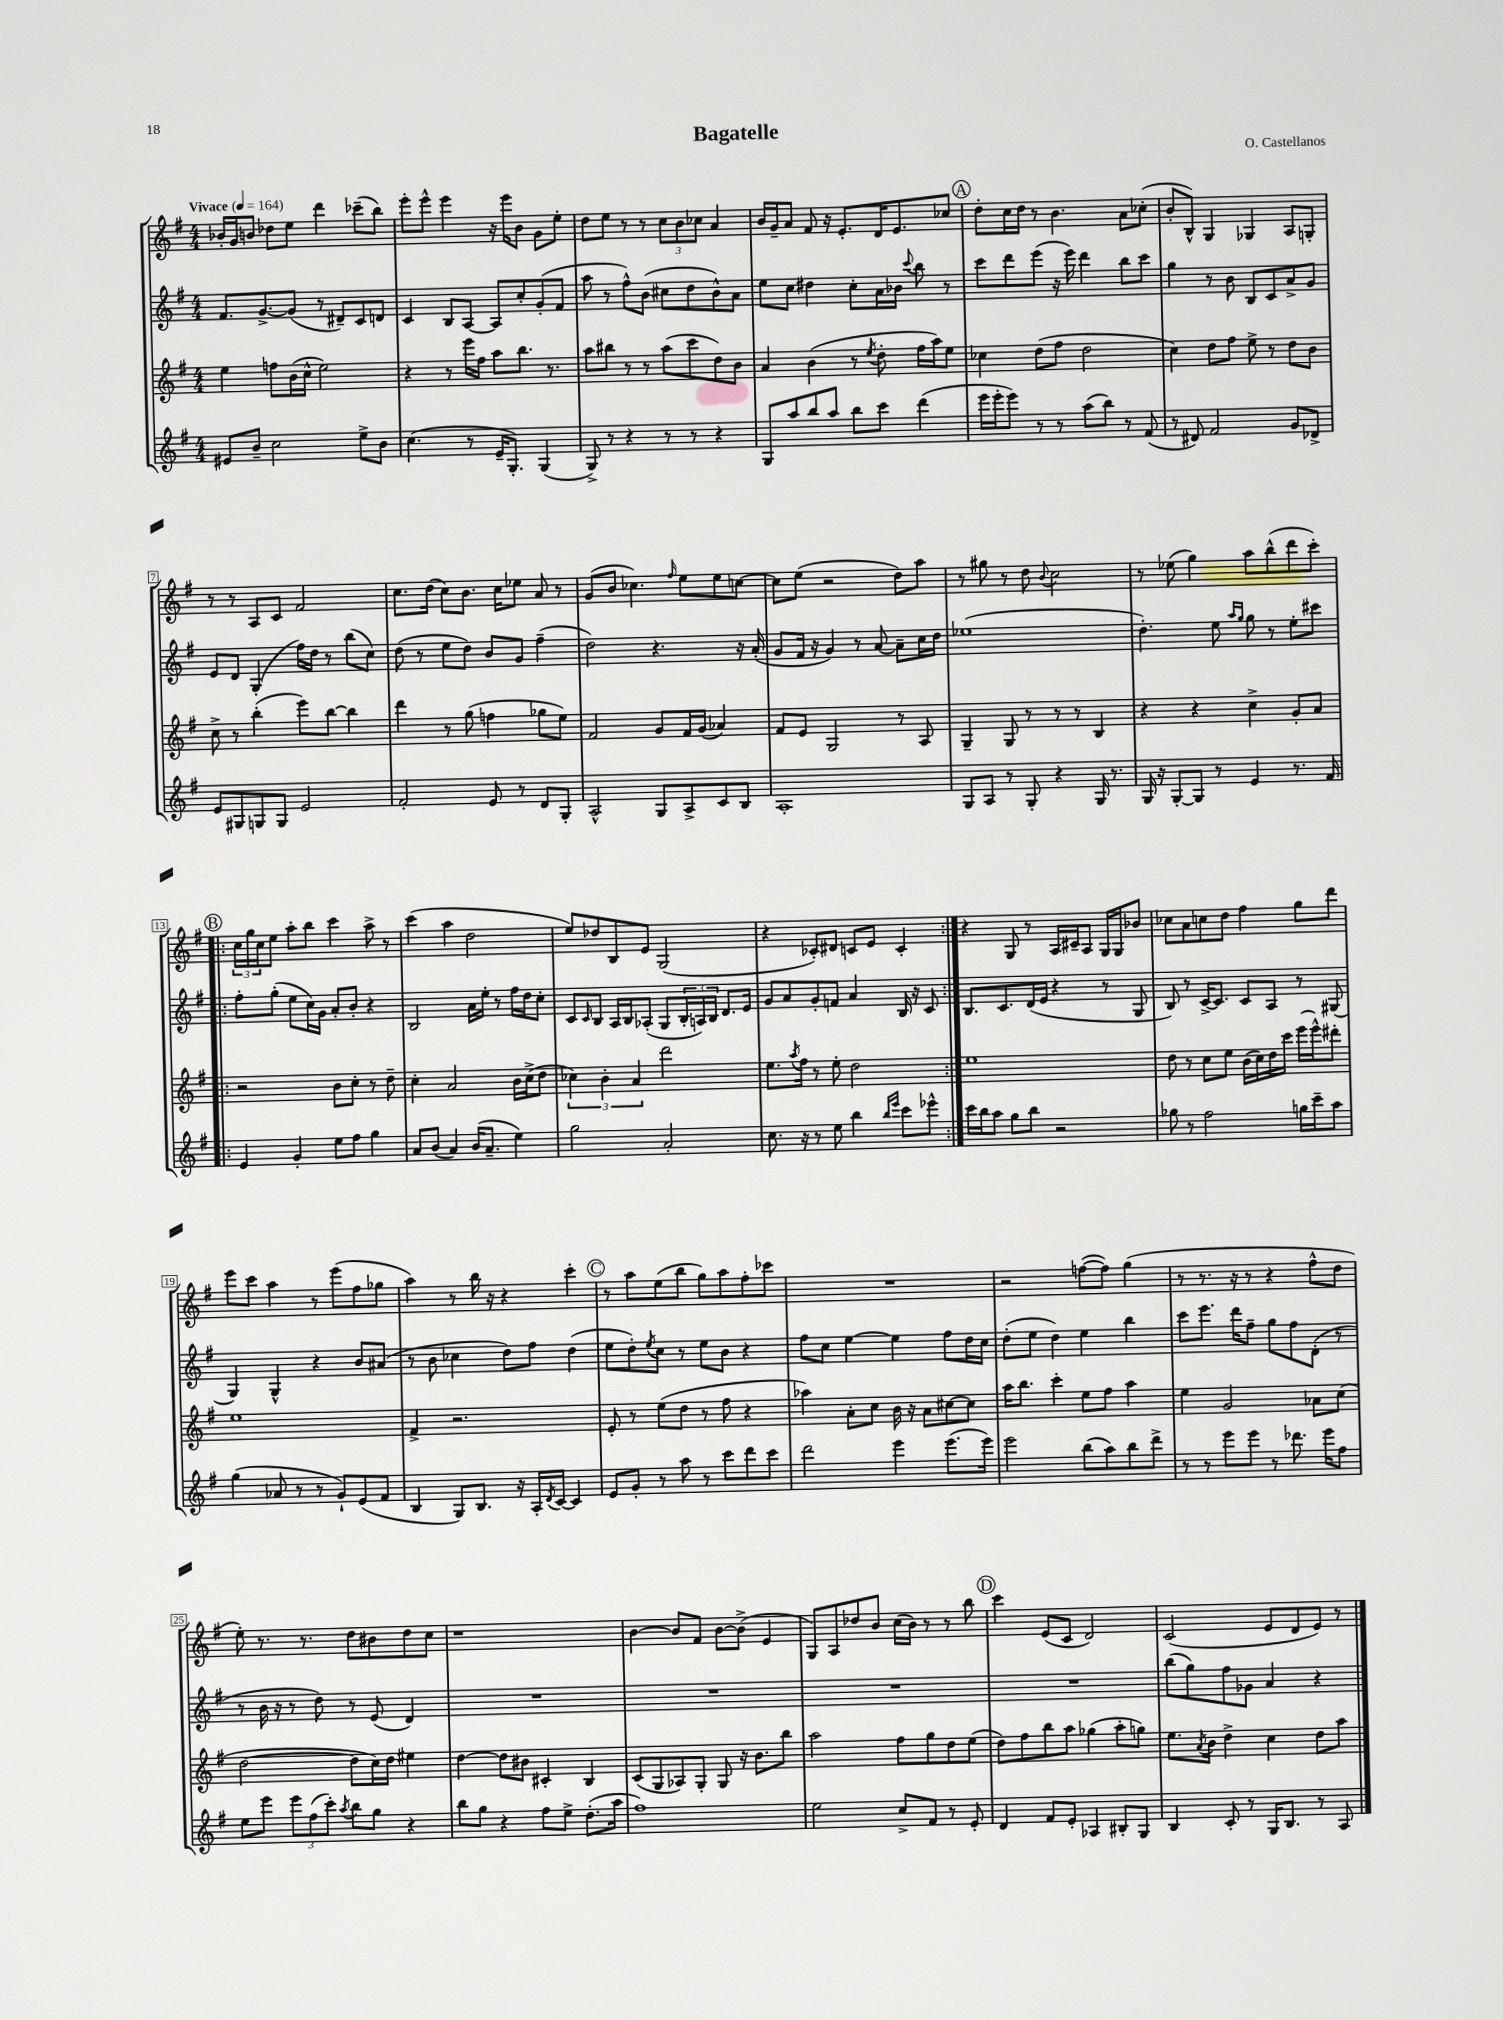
\header { title = "Bagatelle" composer = "O. Castellanos" }
<<
\new StaffGroup <<
\new Staff = "s0" {
    \clef treble \key g \major \numericTimeSignature \time 4/4 \tempo "Vivace" 4 = 164
    bes'16-. g'16 b'8 des''8 e''8 d'''4 ces'''8--( b''8) |
    e'''8-. e'''8-^ e'''4 r16 e'''16 b'8 g'8 e''8-. |
    d''8 e''8 r8 r8 \tuplet 3/2 { c''8 b'8 ces''8 } a'4 |
    b'16 g'16-- a'8 fis'8 r16 e'8.-. d'16 e'8. ces''8 |
    \mark \markup { \circle "A" } d''8-. c''16 d''16 r8 b'4. a'8 ces''8-.( |
    b'8-. b8-^) g4 ges4 a8 g8-. |
    r8 r8 a8 c'8 fis'2 |
    c''8. d''16( c''8) b'8. c''16 ees''8 a'8 r8 |
    g'8( b'8 ces''4.) \grace { fis''16 } e''8 e''8 c''8~ |
    c''8 e''8( r2 d''8) a''8 |
    r8 gis''8 r8 d''8 \appoggiatura { b'8 } c''2 |
    r8 ees''8( g''4) a''8 b''8-^( d'''8 c'''8-.) |
    \repeat volta 2 { \mark \markup { \circle "B" } \tuplet 3/2 { c''16 g''16 c''16 } e''8 a''8-. b''8 c'''4 a''8-> r8 |
    c'''4( a''4 d''2 |
    e''8) des''8 b8 e'8 g2( |
    r4 ces'8-.) dis'8 c'8 e'8 c'4-. | }
    r4 g8 r8 a16 cis'16-- a8 g16 g16 bes'8 |
    ces''8 a'8 c''8 d''8 fis''4 g''8 d'''8 |
    e'''8 c'''8 a''4 r8 e'''8( fis''8 ges''8 |
    a''4) r8 b''16 r16 r4 c'''4-. |
    \mark \markup { \circle "C" } r8 a''8 e''8( b''8 g''8) a''8 fis''8-. ces'''8 |
    R1 |
    r2 f''8~( f''8) g''4( |
    r8 r8. r16 r8 r4 fis''8-^ d''8 |
    e''8-.) r8. r8. d''8 bis'8 d''8 c''8 |
    r1 |
    b'4~ b'8 fis'8 b'8~ b'8->( e'4 |
    g8) a8 des''8 b'8 c''16( b'16) r8 r8 b''8 |
    \mark \markup { \circle "D" } c'''4 e'8( c'8 d'2) |
    c'2( e'8 d'8 e'8) r8 \bar "|." |
}
\new Staff = "s1" {
    \clef treble \key g \major \numericTimeSignature \time 4/4
    fis'8. g'8.~-> g'8( r8 dis'8--) c'8 d'8 |
    c'4 b8 a8~ a8 c''8-. g'8-.( fis'8 |
    a''8 r8 fis''8-^) b'8( cis''8 d''8 b'8-^) a'8 |
    e''8 c''8 dis''4 c''8-. a'16 bes'16 \appoggiatura { c'''8 } b''8 r8 |
    \mark \markup { \circle "A" } c'''8 d'''8 e'''8( r16 e'''16) d'''4 b''8 c'''8 |
    g''4 r8 b'8 b8 c'8 a'8-> g'8 |
    e'8 d'8 g4-.( fis''16) d''16 r8 b''8( c''8) |
    d''8( r8 e''8 d''8) b'8 g'8 fis''4--( |
    d''2) r4. r16 a'16-.( |
    g'8 fis'16 r16 g'4) r8 a'8~ a'8-- c''16 d''16 |
    ees''1( |
    d''4.-.) e''8 \grace { a''16 g''16 } g''8 r8 e''8-. cis'''8 |
    \repeat volta 2 { \mark \markup { \circle "B" } fis''8-. g''8-.( e''8 c''16) g'16 a'8-. b'8-. r4 |
    b2 a'16 e''16-. r8 fis''16 d''16 c''8-. |
    c'8 \grace { c'16 } b8 a16 b16 aes8-.( g8 \tuplet 3/2 { b16-. a16) b16 } d'8. e'16 |
    g'8 a'8 g'8-. f'8 a'4 b16 r16 c'8 | }
    b8. c'8. d'16( e'16 r4 r8 g8 |
    b8) r8 c'16~-> c'8. c'8 a8 r8 gis8( |
    g4) g4-^ r4 b'8 ais'8( |
    r8 b'8 ces''4 d''8) fis''8 d''4( |
    \mark \markup { \circle "C" } e''8 d''8-.) \acciaccatura { e''8 } c''8 r8 e''8 b'8 r4 |
    fis''8 c''8 e''4~ e''4 fis''8 d''16 c''16 |
    d''8-.( e''8 d''4) e''4 b''4 |
    c'''8 e'''8. d'''16 fis''8-- g''8 fis''8 d'8-.( r8 |
    r8 b'16 r16 r8 d''8) r8 e'8( d'4) |
    R1 |
    R1 |
    R1 |
    \mark \markup { \circle "D" } R1 |
    b''8( g''8) fis''8 ges'8 a'4 r4 \bar "|." |
}
\new Staff = "s2" {
    \clef treble \key g \major \numericTimeSignature \time 4/4
    e''4 f''8 b'16( c''16-^ e''2) |
    r4 r8 e'''16 fis''16 a''8 b''8. r8. |
    a''8 bis''8 r8 r8 a''8( c'''8 d''8) b'8 |
    a'4 b'4( r8 \acciaccatura { e''8 } d''8-. fis''16 a''16) e''8 |
    \mark \markup { \circle "A" } ces''4 d''8( fis''8 d''2 |
    c''4) d''8 fis''8 e''8-> r8 d''8 b'8 |
    c''8-> r8 b''4-.( e'''8) b''8~ b''4 |
    d'''4 r8 g''8( f''4 ges''8 e''8) |
    fis'2 g'8 fis'16 g'16( aes'4) |
    fis'8 e'8 g2 r8 a8 |
    g4-- g8 r8 r8 r8 b4 |
    r4 r4 c''4-> g'8-. a'8 |
    \repeat volta 2 { \mark \markup { \circle "B" } r2 b'8 c''8-. r8 d''8-- |
    c''4-. a'2 b'16 c''16->( d''8 |
    \tuplet 3/2 { ces''4) b'4-. a'4 } d'''2 |
    e''8. \acciaccatura { a''8 } fis''16 r8 e''8-. d''2 | }
    e''1 |
    d''8 r8 c''8 e''8 b'16( c''16) d''16 c'''16 e'''16( e'''16-^) dis'''8-. |
    e''1 |
    fis'4-> r2. |
    \mark \markup { \circle "C" } e'8-. r8 e''8( d''8 r8 fis''8 r4 |
    aes''4) a'8-. c''8 b'16 r16 a'8 cis''8~ cis''8 |
    a''16 b''8. c'''4-. e''8 fis''8 a''4 |
    e''4 g'2 aes'8 c''8( |
    d''2~ d''8 c''16) d''16 eis''4 |
    d''4~ d''8 bis'8 cis'4-. b4 |
    c'8( g8 aes8) g8-. g8 r16 b'8. b''8 |
    a''2 fis''8 g''8 d''8 e''8( |
    \mark \markup { \circle "D" } d''8) fis''8 b''8 a''8 ges''4( a''8-. g''8) |
    e''8. \acciaccatura { a'8 } b'16 d''4-> c''4 d''8 a''8 \bar "|." |
}
\new Staff = "s3" {
    \clef treble \key g \major \numericTimeSignature \time 4/4
    eis'8 b'8-- c''2 e''8-> b'8 |
    c''4.( r8 e'16-- g8.-.) g4( |
    g8->) r8 r4 r8 r8 r4 |
    g8 a''8 b''8 a''8 b''8 c'''8 d'''4( |
    \mark \markup { \circle "A" } e'''16 e'''16-. e'''8) r8 r8 a''8( b''8) r8 fis'8( |
    r8 dis'8) fis'2 g'8 des'8-> |
    e'8 gis8 g8 g8 e'2 |
    fis'2-. e'8 r8 d'8 g8-. |
    a2-^ g8 a8-> c'8 b8 |
    a1-. |
    g8 a8 r8 g8-. r4 g16 r8. |
    g16 r16 g8~-. g8 r8 e'4 r8. fis'16 |
    \repeat volta 2 { \mark \markup { \circle "B" } e'4 g'4-. e''8 fis''8 g''4 |
    a'8 b'8( a'4) b'16( a'8.-- e''4) |
    g''2 a'2-. |
    c''8. r16 r8 e''8 b''4 \grace { b''16 e'''16 } c'''8 ees'''8-^ | }
    c'''16 b''16 a''8 g''8 b''8 r2 |
    ges''8 r8 fis''2 g''16 c'''16-- a''8 |
    g''4( aes'8 r8 r8 g'8-!) e'8( fis'8 |
    b4 g8) b8. r16 a16-. \acciaccatura { d'8 } c'16~ c'4 |
    \mark \markup { \circle "C" } e'8 g'8-. r8 a''8 r8 c'''8 d'''8 c'''8 |
    d'''2 e'''4 e'''8.( e'''16) |
    e'''2 b''8( a''8) b''8 d'''8-> |
    r8 r8 e'''8 e'''8 r8 des'''8. e'''16 fis''8 |
    e''8 e'''8 \tuplet 3/2 { e'''8 fis''8( c'''8-.) } \acciaccatura { a''8 } b''8 g''8 r4 |
    b''8 g''8 r4 fis''8 e''8-> d''8.-.( a''16 |
    fis''1) |
    e''2 c''8-> fis'8 r8 e'8-. |
    \mark \markup { \circle "D" } d'4 fis'8 e'8-. aes4 bis8-. g8 |
    b4 c'8-. r8 g16 b8. r8 a8 \bar "|." |
}
>>
>>
\layout { \context { \Score \override BarNumber.stencil = #(make-stencil-boxer 0.1 0.3 ly:text-interface::print) } }
